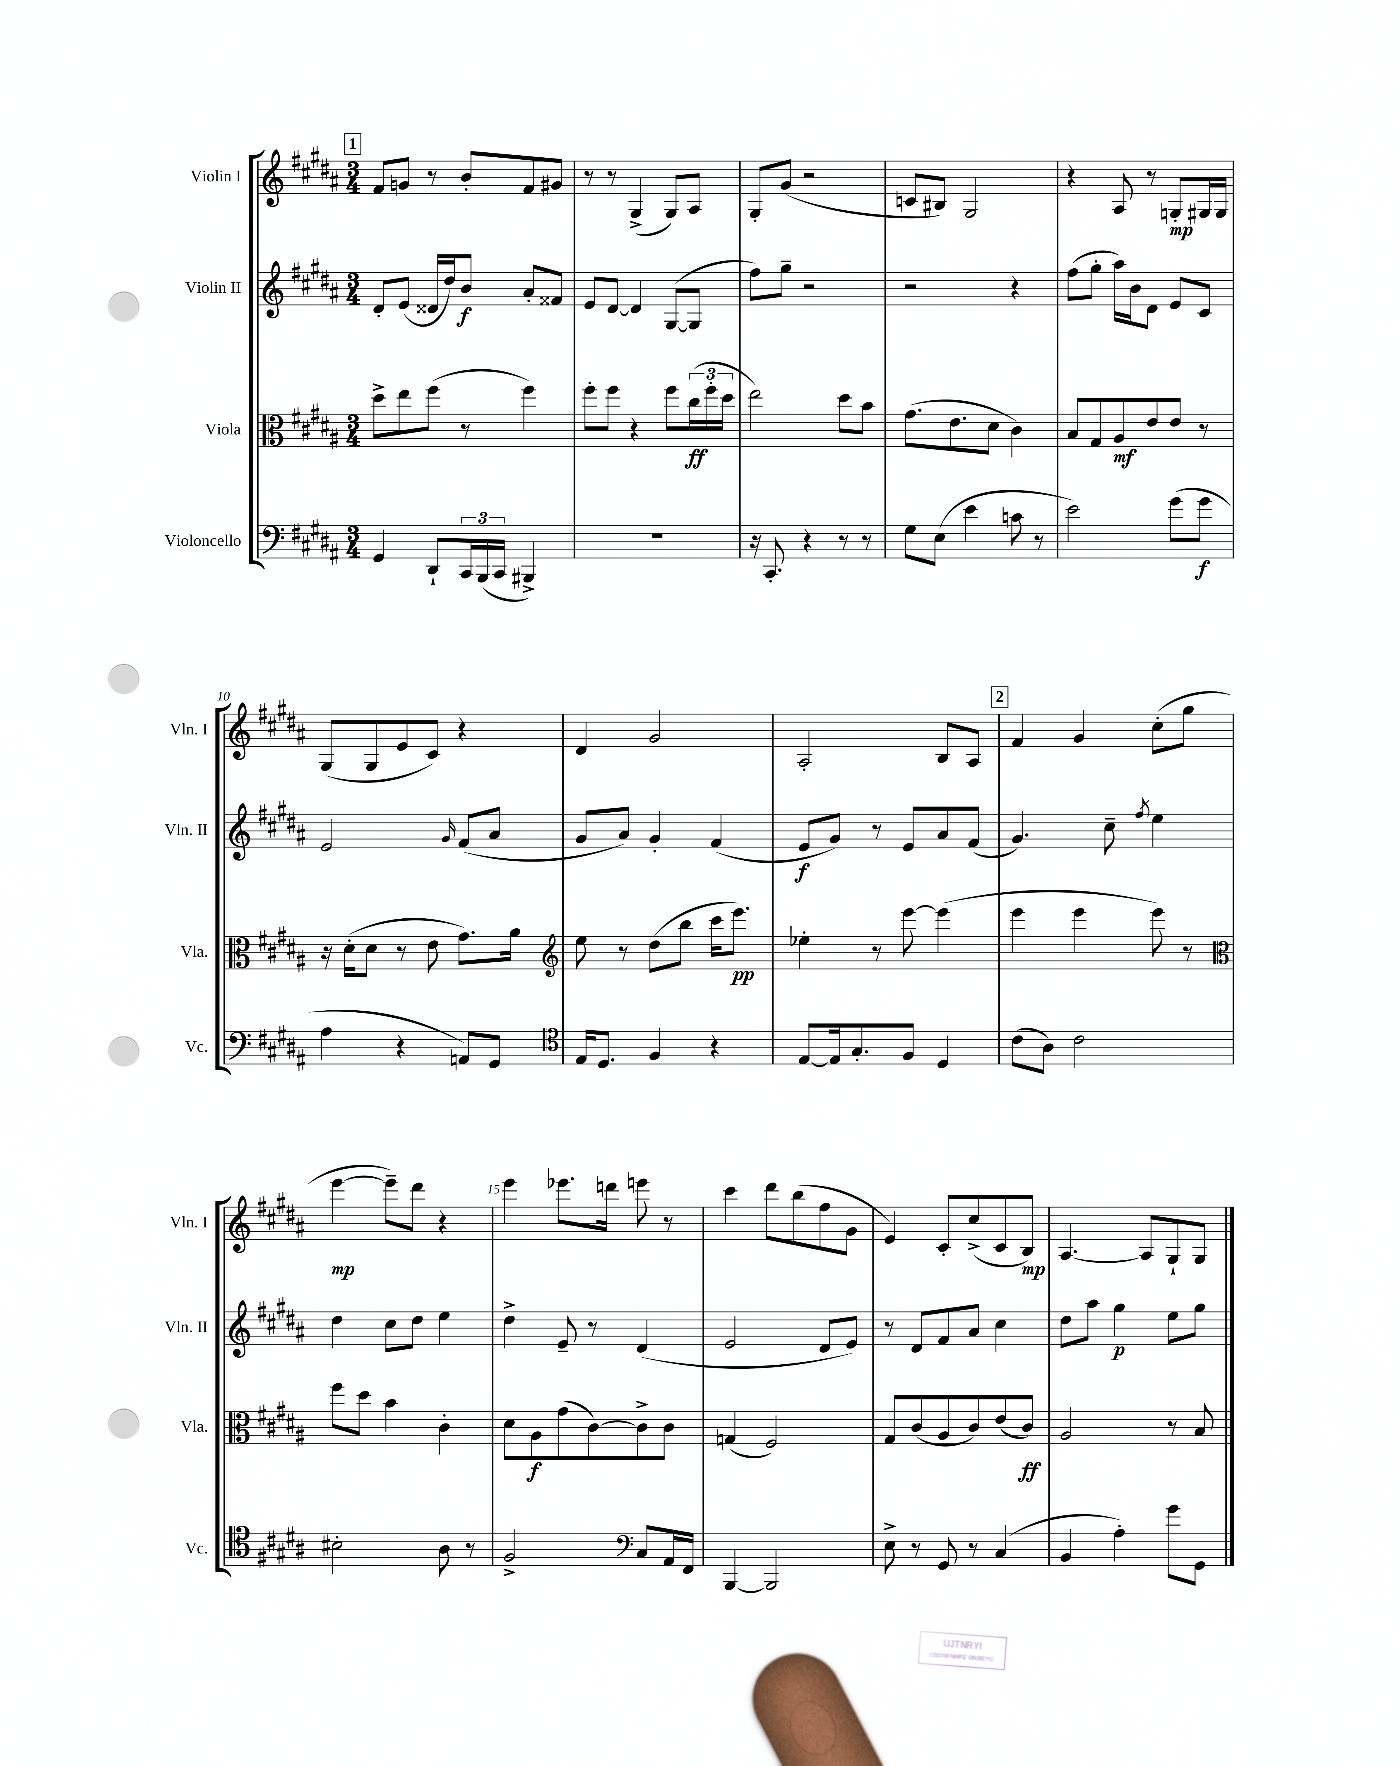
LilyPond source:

<<
\new StaffGroup <<
\new Staff = "s0" \with { instrumentName = "Violin I" shortInstrumentName = "Vln. I" } {
    \clef treble \key b \major \numericTimeSignature \time 3/4
    \mark \markup { \box "1" } fis'8 g'8 r8 b'8-. fis'8 gis'8 |
    r8 r8 gis4->( gis8) ais8 |
    gis8-. gis'8( r2 |
    c'8 bis8) gis2 |
    r4 ais8 r8 g8-.\mp gis16 gis16 |
    gis8( gis8 e'8 cis'8) r4 |
    dis'4 gis'2 |
    ais2-. b8 ais8 |
    \mark \markup { \box "2" } fis'4 gis'4 cis''8-.( gis''8 |
    e'''4~\mp e'''8--) dis'''8 r4 |
    e'''4 ees'''8. d'''16 e'''8 r8 |
    cis'''4 dis'''8 b''8( fis''8 gis'8 |
    e'4) cis'8-. cis''8->( cis'8 b8\mp) |
    ais4.~ ais8 gis8-! gis8 \bar "|." |
}
\new Staff = "s1" \with { instrumentName = "Violin II" shortInstrumentName = "Vln. II" } {
    \clef treble \key b \major \numericTimeSignature \time 3/4
    \mark \markup { \box "1" } dis'8-. e'8( disis'16 dis''16) b'8\f ais'8-. fisis'8 |
    e'8 dis'8~ dis'4 gis8~( gis8 |
    fis''8) gis''8-- r2 |
    r2 r4 |
    fis''8( gis''8-. ais''16) b'16 dis'8 e'8 cis'8 |
    e'2 \grace { gis'16 } fis'8( ais'8 |
    gis'8 ais'8) gis'4-. fis'4( |
    e'8\f gis'8) r8 e'8 ais'8 fis'8( |
    \mark \markup { \box "2" } gis'4.) cis''8-- \acciaccatura { fis''8 } e''4 |
    dis''4 cis''8 dis''8 e''4 |
    dis''4-> e'8-- r8 dis'4( |
    e'2 dis'8 e'8) |
    r8 dis'8 fis'8 ais'8 cis''4 |
    dis''8 ais''8 gis''4\p e''8 gis''8 \bar "|." |
}
\new Staff = "s2" \with { instrumentName = "Viola" shortInstrumentName = "Vla." } {
    \clef alto \key b \major \numericTimeSignature \time 3/4
    \mark \markup { \box "1" } dis''8-> e''8 fis''8( r8 fis''4) |
    fis''8-. fis''8 r4 fis''8 \tuplet 3/2 { cis''16\ff( fis''16-. dis''16 } |
    e''2) dis''8 b'8 |
    gis'8.( e'8. dis'8 cis'4) |
    b8 gis8 ais8\mf e'8 e'8 r8 |
    r16 dis'16-.( dis'8 r8 e'8 gis'8.) ais'16 |
    \clef treble e''8 r8 dis''8( b''8 cis'''16 e'''8.\pp) |
    ees''4-. r8 e'''8~ e'''4( |
    \mark \markup { \box "2" } e'''4 e'''4 e'''8) r8 |
    \clef alto fis''8 dis''8 b'4 cis'4-. |
    dis'8 ais8\f gis'8( cis'8~) cis'8-> cis'8 |
    g4( fis2) |
    gis8 cis'8( ais8 cis'8) e'8( cis'8\ff) |
    ais2 r8 b8 \bar "|." |
}
\new Staff = "s3" \with { instrumentName = "Violoncello" shortInstrumentName = "Vc." } {
    \clef bass \key b \major \numericTimeSignature \time 3/4
    \mark \markup { \box "1" } gis,4 dis,8-! \tuplet 3/2 { cis,16 b,,16( cis,16 } bis,,4->) |
    R2. |
    r16 cis,8.-. r4 r8 r8 |
    gis8 e8( e'4 c'8 r8 |
    e'2) gis'8( gis'8\f |
    ais4 r4 a,8) gis,8 |
    \clef tenor e16 dis8. fis4 r4 |
    e8~ e16 gis8.-. fis8 dis4 |
    \mark \markup { \box "2" } cis'8( ais8) cis'2 |
    bis2-. ais8 r8 |
    fis2-> \clef bass cis8 ais,16 fis,16 |
    b,,4~ b,,2 |
    e8-> r8 gis,8 r8 cis4( |
    b,4 ais4-.) gis'8 gis,8 \bar "|." |
}
>>
>>
\layout { \context { \Score currentBarNumber = #5 \override BarNumber.break-visibility = ##(#f #t #t) barNumberVisibility = #(every-nth-bar-number-visible 5) } }
